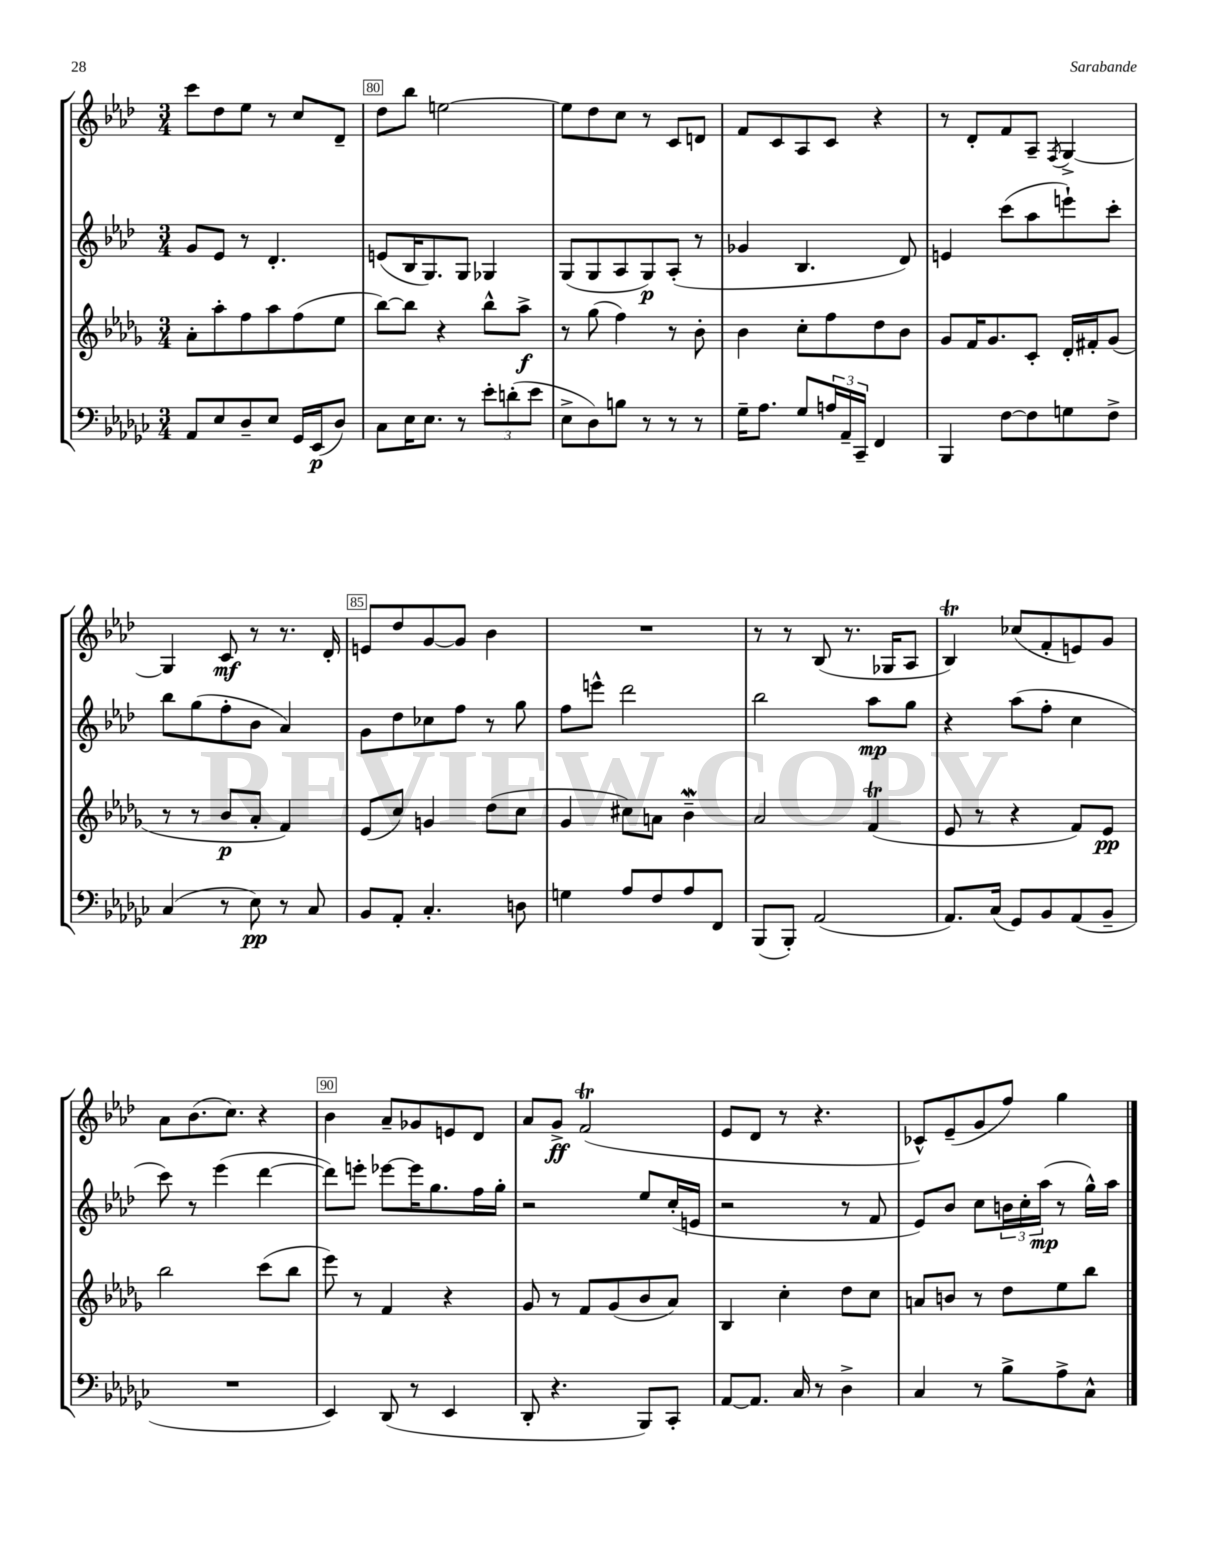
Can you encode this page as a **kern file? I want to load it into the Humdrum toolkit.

**kern	**kern	**kern	**kern
*staff4	*staff3	*staff2	*staff1
*clefF4	*clefG2	*clefG2	*clefG2
*k[b-e-a-d-g-c-]	*k[b-e-a-d-g-]	*k[b-e-a-d-]	*k[b-e-a-d-]
*M3/4	*M3/4	*M3/4	*M3/4
8AA-/L	8a-'\L	8g/L	8ccc\L
8E-/	8aa-'\	8e-/J	8dd-\
8D-~/	8ff\	8r	8ee-\J
8E-/J	8aa-\	4.d-'/	8r
16GG-/LL	(8ff\	.	8cc/L
(16EE-/J	.	.	.
8D-/J)	8ee-\J	.	8d-~/J
=	=	=	=
8C-\L	[8bb-\L)	(8e/L	8dd-\L
16E-\K	8bb-\]J	16B-/K	8bb-\J
8.E-\J	.	8.G/)	.
.	4r	.	[2ee\
8r	.	8G/J	.
12e-'\L	8bb-^^\L	4G-/	.
(12d'\	.	.	.
.	8aa-^\J	.	.
12e-\J	.	.	.
=	=	=	=
8E-^\L	8r	(8G/L	8ee\]L
8D-\)	(8gg-\	8G/	8dd-\
8B\J	4ff\)	8A-/	8cc\J
8r	.	8G/)	8r
8r	8r	(8A-'/J	8c/L
8r	8b-'\	8r	8d/J
=	=	=	=
16G-~\LK	4b-\	4g-/	8f/L
8.A-\J	.	.	.
.	.	.	8c/
8G-/L	8cc'\L	4.B-/	8A-/
24A/L	8ff\	.	8c/J
24AA-~/	.	.	.
24CC-~/JJ	.	.	.
4FF/	8dd-\	.	4r
.	8b-\J	8d-/)	.
=	=	=	=
4BBB-/	8g-/L	4e/	8r
.	16f/K	.	8d-'/L
.	8.g-/	.	.
[8F\L	.	(8ccc\L	8f/
8F\]	8c'/J	8aa-\	8A-~/J
.	.	.	8qF/
8G\	16d-'/LL	8eee`\)	[4G^/
.	16f#'/J	.	.
8F^\J	(8g-/J	8ccc'\J	.
=	=	=	=
(4C-/	8r	8bb-\L	4G/]
.	8r	(8gg\	.
8r	8b-/L	8ff'\	8c/
8E-\)	8a-'/J	8b-\J	8r
8r	4f/)	4a-/)	8.r
8C-/	.	.	.
.	.	.	16d-'/
=	=	=	=
8BB-/L	(8e-/L	8g\L	8e/L
8AA-'/J	8cc/J)	8dd-\	8dd-/
4.C-'/	4g/	8cc-\	[8g/
.	.	8ff\J	8g/]J
.	(8dd-\L	8r	4b-\
8D\	8cc\J	8gg\	.
=	=	=	=
4G\	4g-/	8ff\L	2.r
.	.	8eee^^\J	.
8A-/L	8cc#\L)	2ddd-\	.
8F/	8a\J	.	.
8A-/	4b-~\	.	.
8FF/J	.	.	.
=	=	=	=
(8BBB-/L	2a-/	2bb-\	8r
8BBB-'/J)	.	.	8r
(2AA-/	.	.	(8B-/
.	.	.	8.r
.	(4f/	8aa-\L	.
.	.	.	16G-/LK
.	.	8gg\J	8A-/J
=	=	=	=
8.AA-/L)	8e-/	4r	4B-/)
.	8r	.	.
(16C-/Jk	.	.	.
8GG-/L)	4r	(8aa-\L	(8cc-/L
8BB-/	.	8ff'\J	8f'/
(8AA-/	8f/L)	4cc\	8e/)
8BB-~/J	8e-/J	.	8g/J
=	=	=	=
2.r	2bb-\	8ccc\)	8a-\L
.	.	8r	(8.b-\
.	.	(4eee-\	.
.	.	.	8.cc\J)
.	(8ccc\L	[4ddd-\	4r
.	8bb-\J	.	.
=	=	=	=
4EE-/)	8eee-\)	8ddd-\]L)	4b-\
.	8r	8eee'\J	.
(8DD-/	4f/	[8eee-\L	8a-~/L
8r	.	16eee-\]K	8g-/
.	.	8.gg\	.
4EE-/	4r	.	8e/
.	.	16ff\L	8d-/J
.	.	16gg'\JJ	.
=	=	=	=
8DD-'/	8g-/	2r	8a-/L
4.r	8r	.	8g^/J
.	8f/L	.	(2f/
.	(8g-/	.	.
8BBB-/L)	8b-/	8ee-/L	.
8CC-'/J	8a-/J)	(16cc'/L	.
.	.	16e/JJ	.
=	=	=	=
[8AA-/L	4B-/	2r	8e-/L
8.AA-/]J	.	.	8d-/J
.	4cc'\	.	8r
16C-/	.	.	.
8r	.	.	4.r
4D-^\	8dd-\L	8r	.
.	8cc\J	8f/	.
=	=	=	=
4C-/	8a/L	8e-/L)	8c-^^/L)
.	8b/J	8b-/J	(8e-~/
8r	8r	8cc\L	8g/
8B-^\L	8dd-\L	24b\L	8ff/J)
.	.	24cc'\	.
.	.	(24aa-\JJ	.
8A-^\	8ee-\	8r	4gg\
8C-^^\J	8bb-\J	16gg^^\LL)	.
.	.	16aa-\JJ	.
==	==	==	==
*-	*-	*-	*-
